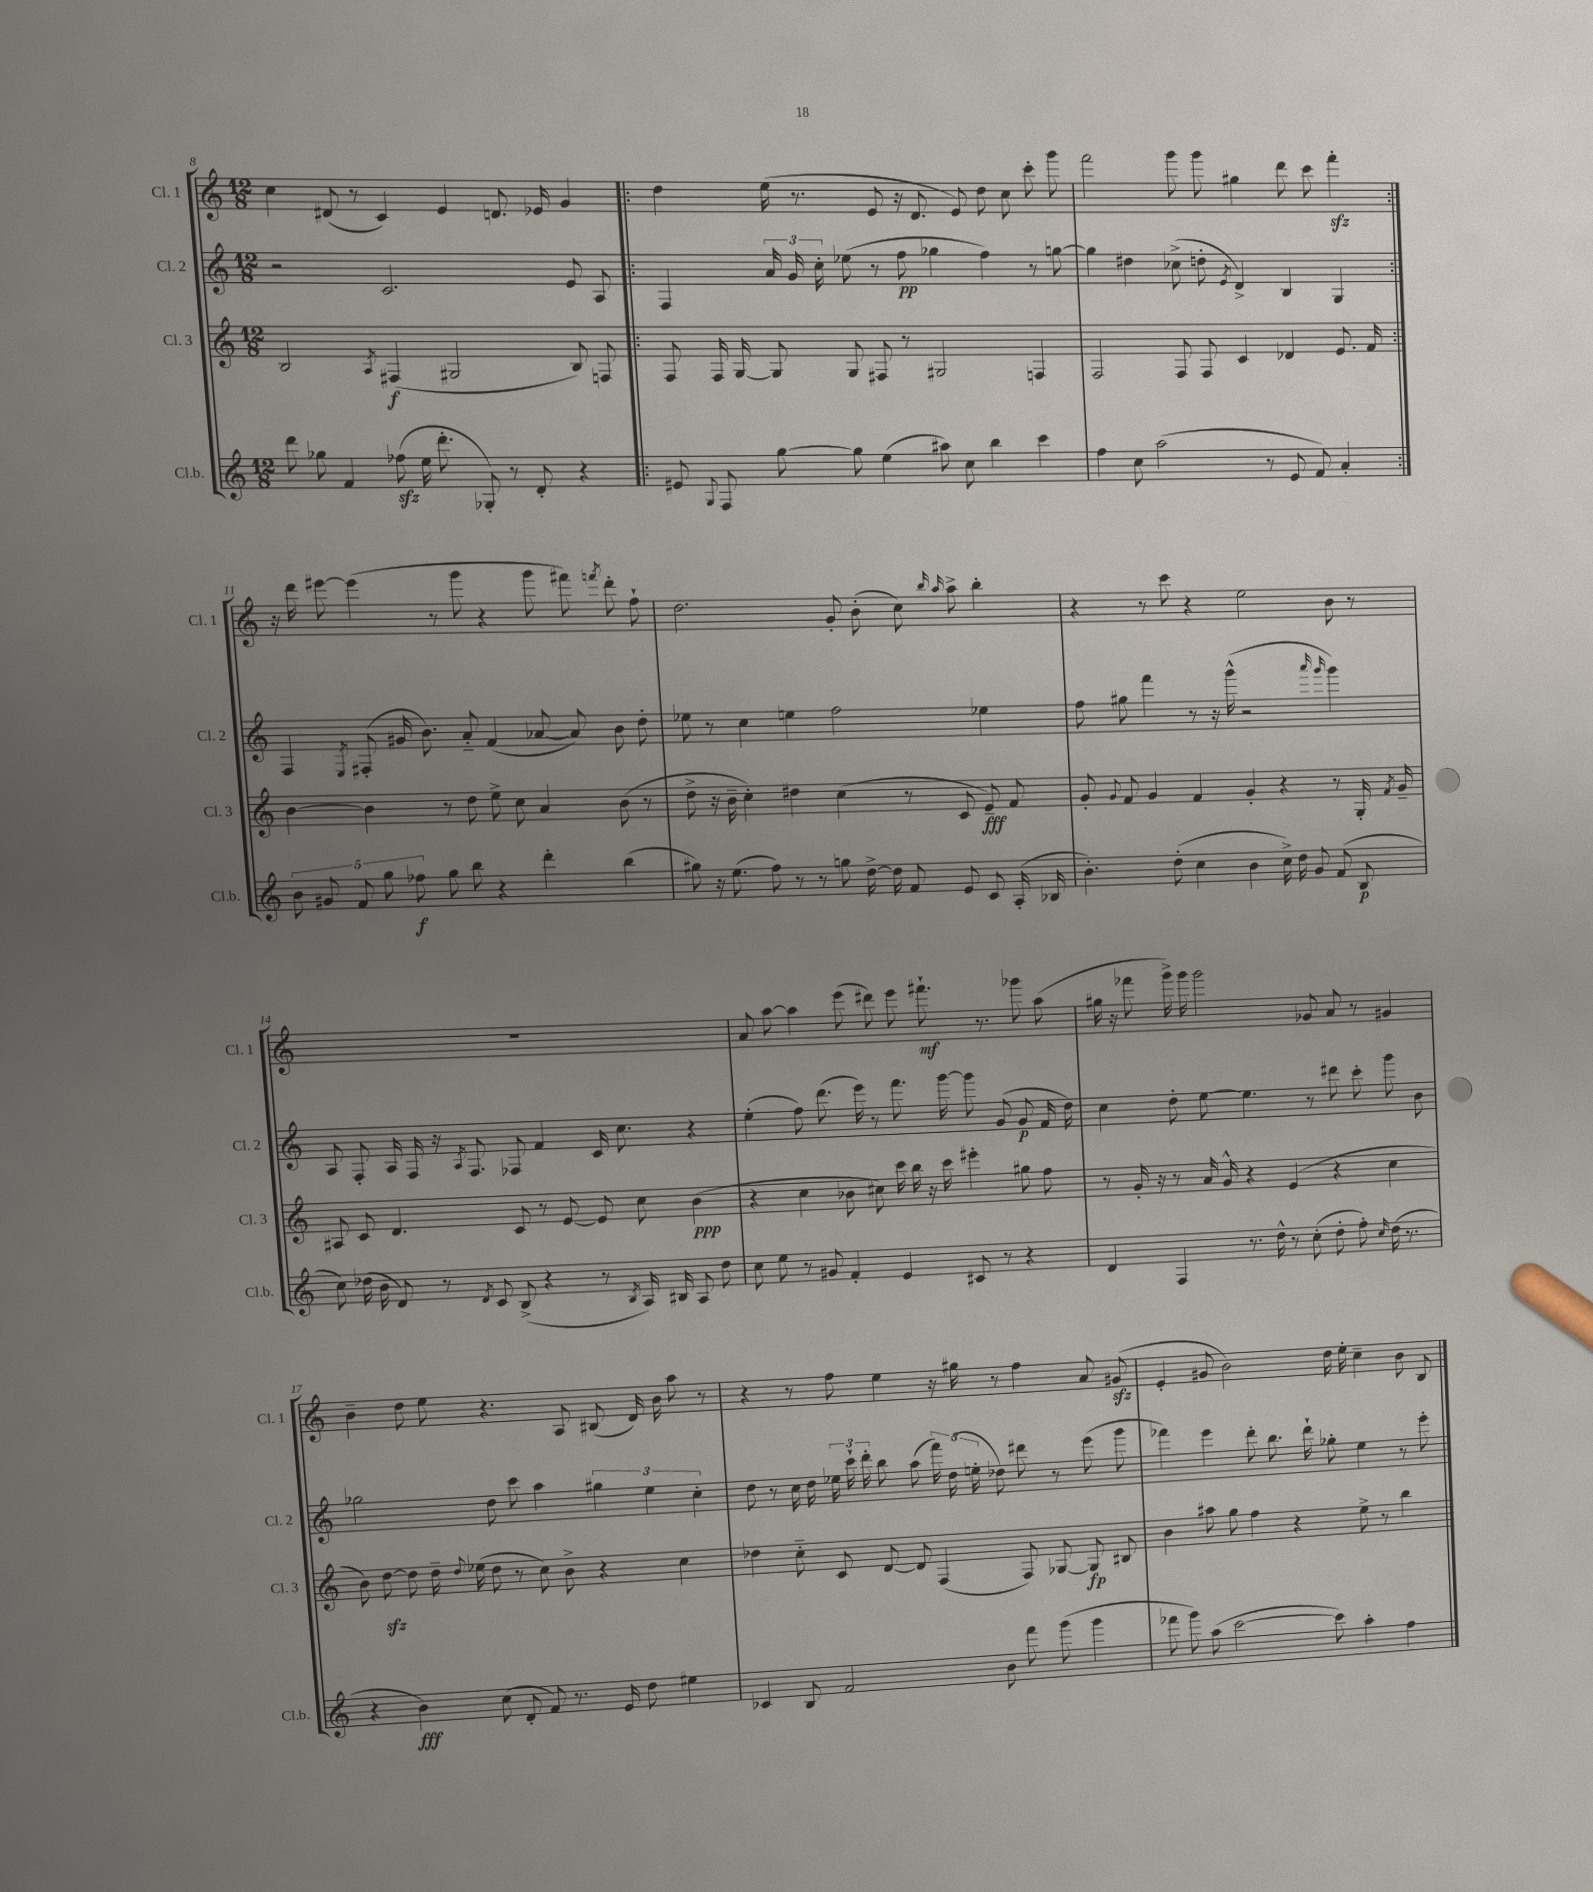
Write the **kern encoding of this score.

**kern	**kern	**kern	**kern
*staff4	*staff3	*staff2	*staff1
*clefG2	*clefG2	*clefG2	*clefG2
*k[]	*k[]	*k[]	*k[]
*M12/8	*M12/8	*M12/8	*M12/8
8ddd	2B	2r	4cc
8gg-	.	.	.
4f	.	.	(8d#
.	.	.	8r
.	8qA	.	.
(8ff-	(4F#	2.c	4c)
16ee	.	.	.
8.ddd'	.	.	.
.	2G#	.	4e
8G-')	.	.	.
8r	.	.	8.d
8d'	.	.	.
.	.	.	16e-
4r	8B)	8e	4g
.	8F	8A	.
=!|:	=!|:	=!|:	=!|:
8e#	8F	4F	4dd
8qqG	.	.	.
8F	16F	.	.
.	[16G	.	.
[8gg	8G]	24a	(16ee
.	.	24g	.
.	.	.	8.r
.	.	24cc'	.
8gg]	8G	(8ee-	.
(4ee	8F#	8r	8e
.	8r	8ff	16r
.	.	.	8.d
8aa#)	2G#	4gg-	.
8cc	.	.	8e)
4bb	.	4ff)	8dd
.	.	.	8cc
4ccc	4F	8r	8ccc'
.	.	[8gg	8ggg
=	=	=	=
4ff	2F	4gg]	2fff
8cc	.	4dd#	.
(2aa	.	.	.
.	8F	(8cc-^	8ggg
.	8F	8dd'	8ggg
.	.	8qe	.
.	4c	4d^)	4gg#
8r	.	.	.
8e	4d-	4B	8ddd
8f)	.	.	8ccc
4a'	8.e	4G	4fff'
.	16f	.	.
=:|!	=:|!	=:|!	=:|!
10b	[4b	4F	16r
.	.	.	16ddd
10g#	.	.	.
.	.	.	[8eee#
10f	.	.	.
.	.	8qE	.
.	4b]	(8F#'	(4eee#]
10gg	.	.	.
.	.	16g#	.
10ff-	.	.	.
.	.	8.b)	.
8gg	8r	.	8r
8bb	8dd	8a'~	8ggg
4r	8ee^	(4f	4r
.	8cc	.	.
4ddd'	4a	[8a-	8ggg
.	.	8a-])	8fff#)
.	.	.	8qfff
(4bb	(8b	8b	8ddd'
.	8r	8dd'	8ff`
=	=	=	=
8gg#)	8dd^	8ee-	2.dd
16r	16r	8r	.
(8.ee	16b~	.	.
.	4cc')	4cc	.
8ff)	.	.	.
8r	4dd#	4ee	.
8r	.	.	.
8gg	(4cc	2ff	8g'
[16dd^	.	.	(8b'
16dd]	.	.	.
8f	8r	.	8cc)
.	.	.	16qqbb
.	.	.	16qqaa
8e	8c	.	8aa^
8c	8e~)	4ee-	4bb'
(16A'	8f	.	.
16B-	.	.	.
=	=	=	=
4.b')	8g'	8ff	4r
.	8qqg	.	.
.	8f	8gg#	.
.	4g	4fff	8r
(8dd'	.	.	8ccc
4cc	4f	8r	4r
.	.	16r	.
.	.	(16ggg^^	.
4b	4g'	2r	2ee
16cc^)	4r	.	.
16dd	.	.	.
8g	.	.	.
.	.	16qqaaa	.
.	.	16qqggg	.
(8f	8r	4ggg)	8b
8B	16G'	.	8r
.	8qf	.	.
.	16g~	.	.
=	=	=	=
8cc)	8A#	8A	1.r
(16dd-	8c	8F'	.
16b	.	.	.
8d)	4.d	16A	.
.	.	16F	.
8r	.	16r	.
.	.	8qA	.
.	.	8.F	.
8qd	.	.	.
8c	.	.	.
(8B^	8c	8F-	.
4r	8r	4f	.
.	[8e	.	.
8r	8e]	16c	.
.	.	8.cc	.
8qB	.	.	.
16A)	8cc	.	.
16B#	.	.	.
8A	(4b	4r	.
8dd-	.	.	.
=	=	=	=
8cc	4r	(4ee'	8a
8ee	.	.	[8aa
8r	4cc	8ff)	4aa]
8g#	.	(8.ddd	.
4f'	8b-	.	(8eee
.	.	16eee)	.
.	8cc#)	8r	8ddd#)
4e	16ccc	8.fff	8eee
.	16bb	.	.
.	16r	.	8.fff#`
.	16ccc	[16ggg	.
8c#	4eee#'	8ggg]	.
.	.	.	8.r
8r	.	(8g	.
4r	8gg#	8g	8ggg-
.	8ff	16f	(8aa
.	.	16dd)	.
=	=	=	=
4d	8r	4cc	16gg#
.	.	.	16r
.	16g'	.	8fff-
.	16r	.	.
4F	8r	8dd'	16ggg^)
.	.	.	16ggg
.	16a	[8ee	2ggg
.	16g^^	.	.
8.r	4r	4.ee]	.
16dd^^	.	.	.
8r	(4e	.	.
(8cc'	.	8r	8g-
8dd'	4r	8ddd#	8a
8ff')	.	8ccc'	8r
16qqcc	.	.	.
(16dd	4cc	8ggg	4g#
8.r	.	.	.
.	.	8b	.
=	=	=	=
4r	8b)	2gg-	4b~
.	[8dd	.	.
4b)	8dd]	.	8dd
.	16dd~	.	8ee
.	8qqdd	.	.
.	(16ee-	.	.
(8cc	8dd	8dd	4.r
8d'	8r	8ccc	.
8f)	8cc)	4aa	.
8.r	8b^	.	8A
.	4r	6gg#	(8B#
16e	.	.	.
8dd	.	.	16d)
.	.	6ee	.
.	.	.	16b
4ee#	4cc	.	8aa
.	.	6cc'	.
.	.	.	8r
=	=	=	=
4c-	4dd-	8dd	4r
.	.	8r	.
8B	8cc'~	16cc	8r
.	.	16dd	.
2f	8c	24ee-	8ff
.	.	24ccc`	.
.	.	24ddd'	.
.	[8d	8bb	4ee
.	8d]	(8aa	.
.	(4F	24fff)	16r
.	.	(24dd	.
.	.	.	16gg#
.	.	24ee'	.
8b	.	8dd-)	8r
8fff	8F)	8ddd#	4ff
(8ggg	[8G-	8r	.
4ggg	8G-]	(8eee	8a
.	8B#	8ggg	(8g#
=	=	=	=
8fff-	4b	4fff-)	4e'
8ggg)	.	.	.
(8aa	8aa#	4eee	8g#
[2ccc	8gg	.	2b)
.	4ff	8ddd'	.
.	.	8.bb	.
.	4r	.	.
.	.	16ddd`	.
8ccc])	.	8gg-'	16dd
.	.	.	16ee'
4aa'	8ee^	4ee	4cc~
.	8r	.	.
4ff	4bb	8r	8b
.	.	8eee'	8B
==	==	==	==
*-	*-	*-	*-
